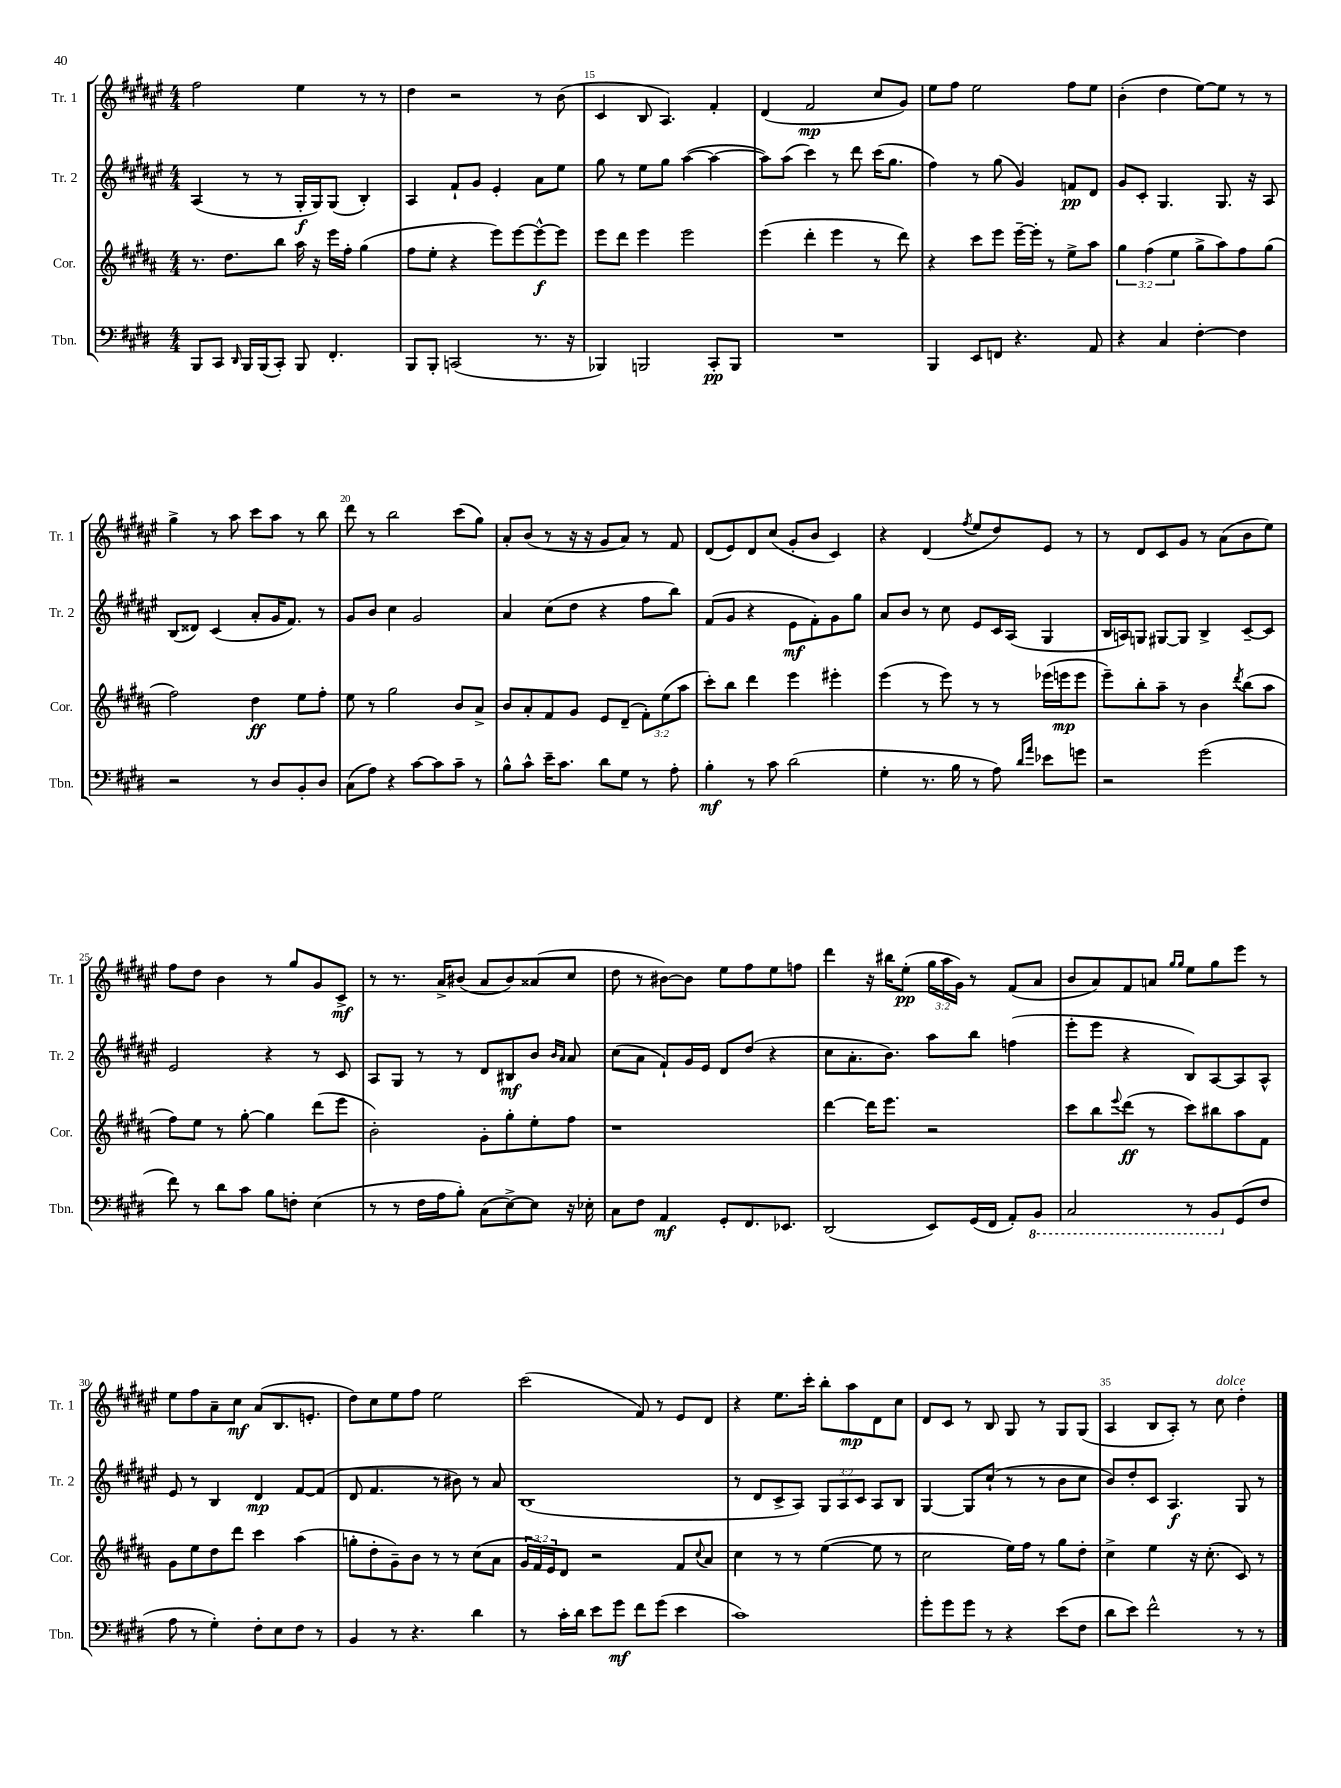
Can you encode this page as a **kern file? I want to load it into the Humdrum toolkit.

**kern	**kern	**kern	**kern
*staff4	*staff3	*staff2	*staff1
*clefF4	*clefG2	*clefG2	*clefG2
*k[f#c#g#d#]	*k[f#c#g#d#a#]	*k[f#c#g#d#a#e#]	*k[f#c#g#d#a#e#]
*M4/4	*M4/4	*M4/4	*M4/4
8BBB	8.r	(4A#	2ff#
8CC#	.	.	.
.	8.dd#	.	.
16qqDD#	.	.	.
16BBB	.	8r	.
(16BBB	.	.	.
8CC#')	8bb	8r	.
8BBB	16aa#	16G#'	4ee#
.	16r	16G#)	.
4.FF#'	16eee	(8G#	.
.	16ff#'	.	.
.	(4gg#	4B')	8r
.	.	.	8r
=	=	=	=
8BBB	8ff#	4A#	4dd#
8BBB'	8ee'	.	.
(2CC	4r	8f#`	2r
.	.	8g#	.
.	8eee)	4e#'	.
.	[8eee	.	.
8.r	8eee^^_	8a#	8r
.	8eee]	8ee#	(8b
16r	.	.	.
=	=	=	=
4BBB-)	8eee	8gg#	4c#
.	8ddd#	8r	.
2BBB	4eee	8ee#	8B
.	.	8gg#	4.A#)
.	2eee	([4aa#	.
8CC#'	.	4aa#_	4f#'
8BBB	.	.	.
=	=	=	=
1r	(4eee	8aa#])	(4d#
.	.	(8aa#	.
.	4ddd#'	4ccc#)	2f#
.	4eee	8r	.
.	.	8ddd#	.
.	8r	(16ccc#	8cc#
.	.	8.gg#	.
.	8ddd#)	.	8g#)
=	=	=	=
4BBB	4r	4ff#)	8ee#
.	.	.	8ff#
8EE	8ccc#	8r	2ee#
8FF	8eee	(8gg#	.
4.r	[16eee~	4g#)	.
.	16eee']	.	.
.	8r	.	.
.	8ee^	8f	8ff#
8AA	8aa#	8d#	8ee#
=	=	=	=
4r	6gg#	8g#	(4b'
.	.	8c#'	.
.	(6ff#	.	.
4C#	.	4.G#	4dd#
.	6ee	.	.
[4F#'	8gg#^	.	[8ee#)
.	8aa#)	8.G#	8ee#]
4F#]	8ff#	.	8r
.	.	16r	.
.	(8gg#	8A#	8r
=	=	=	=
2r	2ff#)	(8B	4gg#^
.	.	8d##)	.
.	.	(4c#	8r
.	.	.	8aa#
8r	4dd#	8a#'	8ccc#
8D#	.	16g#	8aa#
.	.	8.f#)	.
8BB'	8ee	.	8r
8D#	8ff#'	8r	8bb
=	=	=	=
(8C#	8ee	8g#	8ddd#
8A)	8r	8b	8r
4r	2gg#	4cc#	2bb
[8c#	.	2g#	.
8c#]	.	.	.
8c#~	8b	.	(8ccc#
8r	8a#^	.	8gg#)
=	=	=	=
8B^^	8b	4a#	8a#'
8c#^^	8a#'	.	(8b
16e~	8f#	(8cc#	8r
8.c#	.	.	.
.	8g#	8dd#	16r
.	.	.	16r
8d#	8e	4r	8g#
8G#	(8d#~	.	8a#)
8r	12f#')	8ff#	8r
.	(12ee	.	.
8A'	.	8bb)	8f#
.	12aa#	.	.
=	=	=	=
4B'	8ccc#')	(8f#	(8d#
.	8bb	8g#	8e#)
8r	4ddd#	4r	8d#
8c#	.	.	(8cc#
(2d#	4eee	8e#	8g#'
.	.	8f#')	8b
.	4eee#'	8g#	4c#)
.	.	8gg#	.
=	=	=	=
4G#'	(4eee	8a#	4r
.	.	8b	.
8.r	8r	8r	(4d#
.	8eee)	8cc#	.
16B	.	.	.
.	.	.	8qff#
8r	8r	8e#	8ee#
8A)	8r	16c#	8dd#)
.	.	(16A#	.
16qqd#	.	.	.
16qqa	.	.	.
8e-	(16eee-	4G#	8e#
.	16eee	.	.
8g	8eee	.	8r
=	=	=	=
2r	8eee~)	16B	8r
.	.	16A)	.
.	8bb'	8G	8d#
.	8aa#~	[8G#	8c#
.	8r	8G#]	8g#
(2g#	4b	4B^	8r
.	.	.	(8a#
.	8qddd#	.	.
.	(8bb	[8c#~	8b
.	8aa#	8c#]	8ee#)
=	=	=	=
8f#)	8ff#)	2e#	8ff#
8r	8ee	.	8dd#
8d#	8r	.	4b
8c#	[8gg#'	.	.
8B	4gg#]	4r	8r
8F'	.	.	8gg#
(4E	(8ddd#	8r	8g#
.	8eee	8c#	8c#^
=	=	=	=
8r	2b')	8A#	8r
8r	.	8G#	8.r
16F#	.	8r	.
16A	.	.	16a#^
8B')	.	8r	(8b#
(8C#	8g#'	8d#	8a#
[8E^)	8gg#'	8B#	8b#)
8E]	8ee'	8b	(8a##
.	.	16qqb	.
.	.	16qqa#	.
16r	8ff#	8a#	8cc#
16E-'	.	.	.
=	=	=	=
8C#	1r	(8cc#	8dd#
8F#	.	8a#	8r
4AA	.	8f#`)	[8b#)
.	.	16g#	8b#]
.	.	16e#	.
8GG#'	.	8d#	8ee#
8.FF#	.	(8dd#	8ff#
.	.	4r	8ee#
8.EE-	.	.	.
.	.	.	8ff
=	=	=	=
(2DD#	[4ddd#	8cc#	4ddd#
.	.	8.a#'	.
.	16ddd#]	.	16r
.	8.eee	8.b)	16bb#
.	.	.	(8ee#'
8EE)	2r	8aa#	24gg#
.	.	.	24aa#
.	.	.	24g#)
(16GG#	.	8bb	8r
16FF#	.	.	.
8AA')	.	(4ff	(8f#
8BBB	.	.	8a#
=	=	=	=
2CC#	8ccc#	8eee#'	8b
.	8bb	8eee#	8a#)
.	8qqeee	.	.
.	(8ddd#	4r	8f#
.	8r	.	8a
.	.	.	16qqgg#
.	.	.	16qqgg#
8r	8ccc#)	8B)	8ee#
8BBB	8bb#	[8A#	8gg#
(8GG#	8aa#	8A#]	8eee#
8F#	8f#	8A#^^	8r
=	=	=	=
8A	8g#	8e#	8ee#
8r	8ee	8r	8ff#
4G#')	8dd#	4B	8a#~
.	8ddd#	.	8cc#
8F#'	4ccc#	4d#	(8a#
8E	.	.	8.B
8F#	(4aa#	[8f#	.
.	.	.	8.e'
8r	.	(8f#]	.
=	=	=	=
4BB	8gg'	8d#	8dd#)
.	8dd#'	4.f#	8cc#
8r	8g#~)	.	8ee#
4.r	8b	.	8ff#
.	8r	8r	2ee#
.	8r	8b#)	.
4d#	(8cc#	8r	.
.	8a#	8a#	.
=	=	=	=
8r	24g#	(1B	(2ccc#
.	24f#)	.	.
.	24e	.	.
16c#'	8d#	.	.
16d#	.	.	.
8e	2r	.	.
8g#	.	.	.
8f#	.	.	8f#)
(8g#	.	.	8r
4e	8f#	.	8e#
.	8qqcc#	.	.
.	8a#	.	8d#
=	=	=	=
1c#)	4cc#	8r	4r
.	.	8d#	.
.	8r	8c#^	8.ee#
.	8r	8A#)	.
.	.	.	16ccc#'
.	([4ee	12G#	8bb'
.	.	12A#	.
.	.	.	8aa#
.	.	12c#	.
.	8ee]	8A#	8d#
.	8r	8B	8cc#
=	=	=	=
8g#'	2cc#	[4G#	8d#
8g#	.	.	8c#
8g#	.	8G#]	8r
8r	.	(8cc#`	8B
4r	16ee)	8r	8G#
.	16ff#	.	.
.	8r	8r	8r
(8e	8gg#	8b	8G#
8F#	8dd#'	8cc#	(8G#
=	=	=	=
8d#	4cc#^	8b)	4A#
8e)	.	8dd#'	.
2f#^^	4ee	8c#	8B
.	.	4.A#	8A#')
.	16r	.	8r
.	(8.cc#'	.	.
.	.	.	8cc#
8r	8c#)	8G#	4dd#'
8r	8r	8r	.
==	==	==	==
*-	*-	*-	*-
